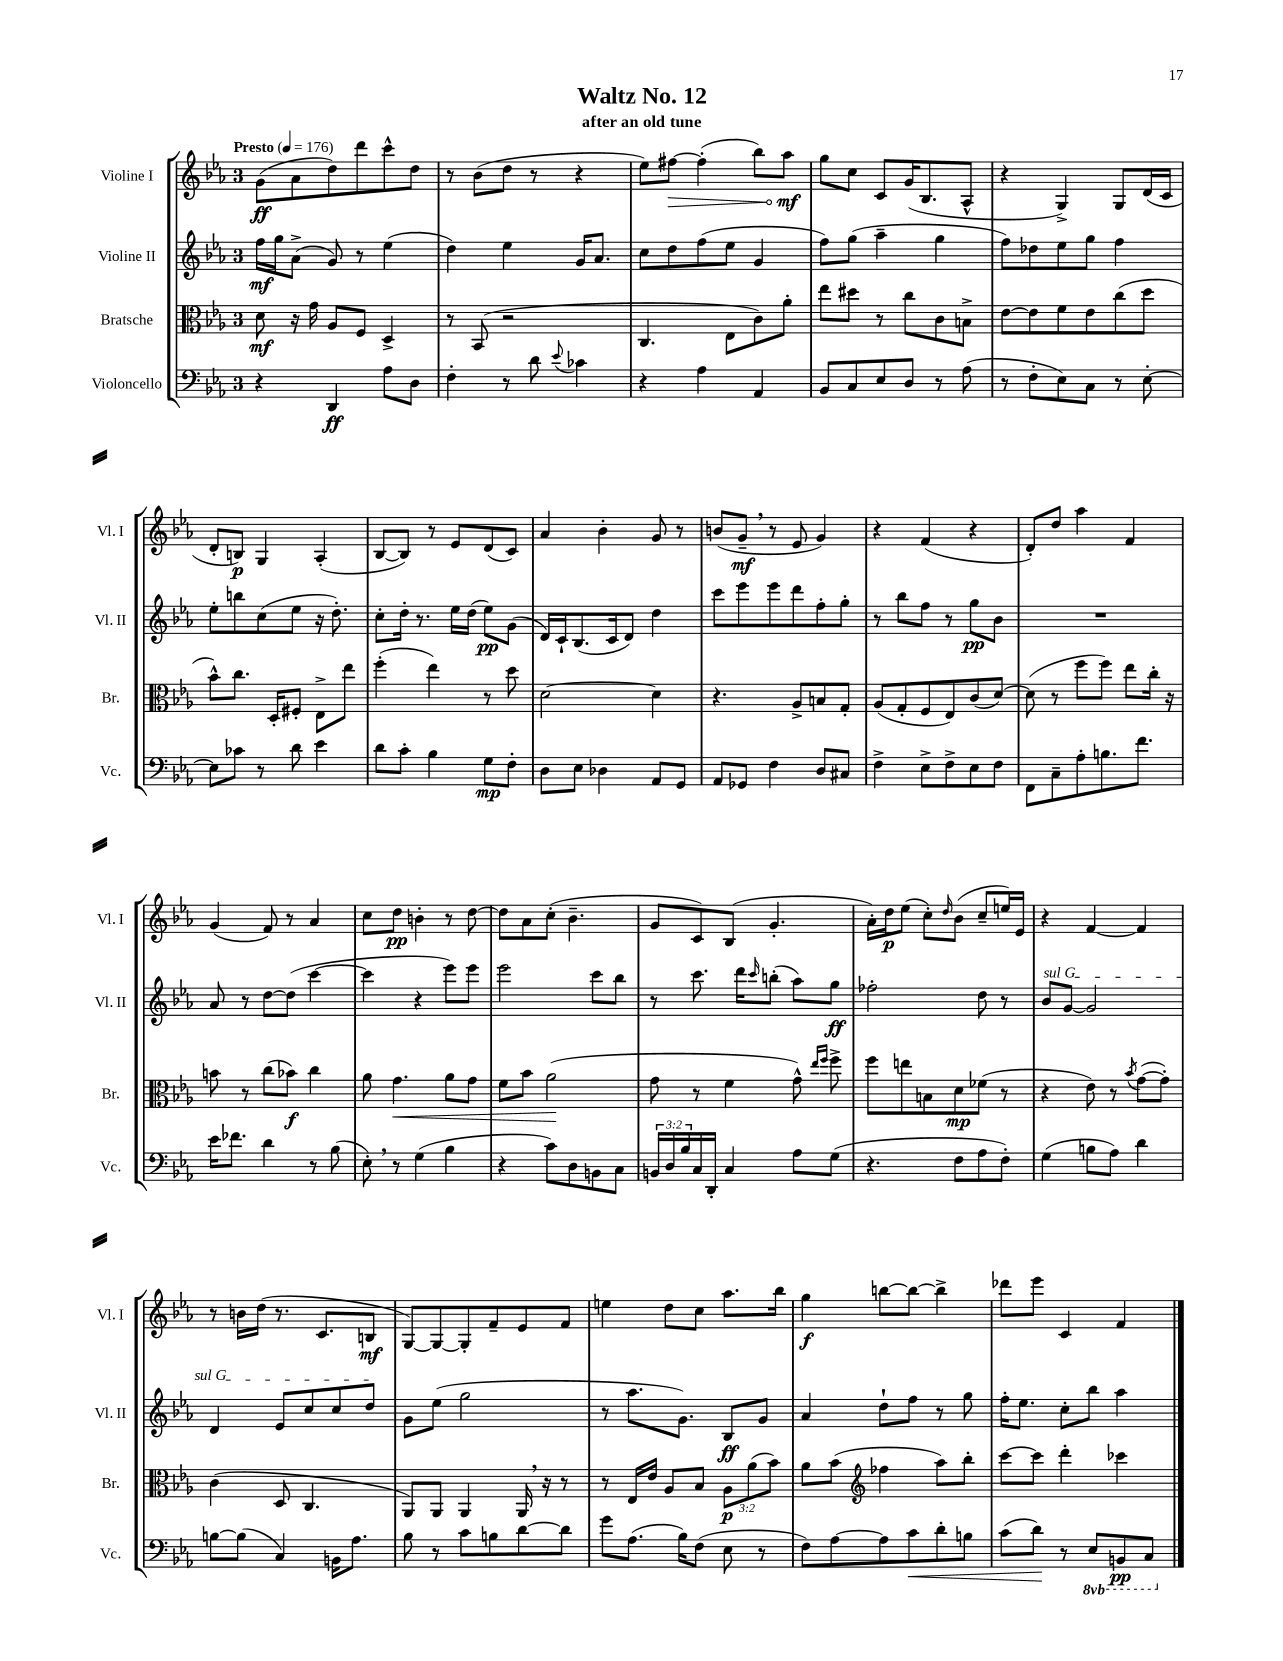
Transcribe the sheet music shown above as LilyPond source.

\header { title = "Waltz No. 12" subtitle = "after an old tune" }
<<
\new StaffGroup <<
\new Staff = "s0" \with { instrumentName = "Violine I" shortInstrumentName = "Vl. I" } {
    \clef treble \key ees \major \once \override Staff.TimeSignature.style = #'single-digit \time 3/4 \tempo "Presto" 4 = 176
    g'8\ff( aes'8 d''8) d'''8 c'''8-^ d''8 |
    r8 bes'8( d''8 r8 r4 |
    ees''8) \once \override Hairpin.circled-tip = ##t fis''8~\> fis''4-.( bes''8) aes''8\mf\! |
    g''8 c''8 c'8 g'16( bes8. aes8-^ |
    r4 g4->) g8 d'16( c'16 |
    d'8-. b8\p) g4 aes4-.( |
    bes8~ bes8) r8 ees'8 d'8( c'8) |
    aes'4 bes'4-. g'8 r8 |
    b'8( g'8--\mf \breathe r8 ees'8 g'4) |
    r4 f'4( r4 |
    d'8-.) d''8 aes''4 f'4 |
    g'4( f'8) r8 aes'4 |
    c''8 d''8\pp b'4-. r8 d''8~ |
    d''8 aes'8 c''8-.( bes'4.-- |
    g'8 c'8) bes8( g'4.-. |
    aes'16-.) d''16\p ees''8( c''8-.) \grace { d''16 } bes'8( c''8-- e''16) ees'16 |
    r4 f'4~ f'4 |
    r8 b'16 d''16( r8. c'8. b8\mf |
    g8~) g8~ g8-. f'8-- ees'8 f'8 |
    e''4 d''8 c''8 aes''8. bes''16 |
    g''4\f b''8~ b''8~ b''4-> |
    des'''8 ees'''8 c'4 f'4 \bar "|." |
}
\new Staff = "s1" \with { instrumentName = "Violine II" shortInstrumentName = "Vl. II" } {
    \clef treble \key ees \major \once \override Staff.TimeSignature.style = #'single-digit \time 3/4
    f''16\mf g''16 aes'8->( g'8) r8 ees''4( |
    d''4) ees''4 g'16 aes'8. |
    c''8 d''8 f''8( ees''8 g'4 |
    f''8) g''8( aes''4-- g''4 |
    f''8) des''8 ees''8 g''8 f''4 |
    ees''8-. b''8 c''8( ees''8 r16 d''8.-.) |
    c''8-. d''16-. r8. ees''16 d''16( ees''8\pp) g'8( |
    d'16) c'16-! bes8.( c'16 d'8) d''4 |
    c'''8 ees'''8 ees'''8 d'''8 f''8-. g''8-. |
    r8 bes''8 f''8 r8 g''8\pp bes'8 |
    R2. |
    aes'8 r8 d''8~ d''8( c'''4~ |
    c'''4 r4 ees'''8) ees'''8 |
    ees'''2 c'''8 bes''8 |
    r8 c'''8. d'''16 \grace { c'''16 } b''8-.( aes''8) g''8\ff |
    fes''2-. d''8 r8 |
    \once \override TextSpanner.bound-details.left.text = \markup { \italic "sul G" } bes'8\startTextSpan g'8~ g'2 |
    d'4 ees'8 c''8 c''8 d''8\stopTextSpan |
    g'8 ees''8( g''2 |
    r8 aes''8. g'8.) bes8\ff g'8 |
    aes'4 d''8-! f''8 r8 g''8 |
    f''16-. ees''8. c''8-. bes''8 aes''4 \bar "|." |
}
\new Staff = "s2" \with { instrumentName = "Bratsche" shortInstrumentName = "Br." } {
    \clef alto \key ees \major \once \override Staff.TimeSignature.style = #'single-digit \time 3/4 \override Staff.TupletNumber.text = #tuplet-number::calc-fraction-text
    d'8\mf r16 g'16 aes8 f8 d4-> |
    r8 bes,8( r2 |
    c4. ees8 c'8) aes'8-. |
    ees''8 dis''8 r8 c''8 c'8 b8-> |
    ees'8~ ees'8 f'8 ees'8 c''8( d''8 |
    bes'8-^) c''8. d16-. fis8-. ees8-> ees''8 |
    f''4-.( ees''4) r8 d''8 |
    d'2~ d'4 |
    r4. aes8-> b8 g8-. |
    aes8( g8-. f8 ees8) c'8( d'8~) |
    d'8( r8 f''8 f''8) ees''8 c''16-. r16 |
    b'8 r8 c''8( bes'8\f) c''4 |
    aes'8 g'4.\< aes'8 g'8 |
    f'8 bes'8 aes'2\!( |
    g'8 r8 f'4 g'8-^) \grace { ees''16 f''16 } f''8-> |
    f''8 e''8 b8 d'8\mp fes'8( r8 |
    r4 ees'8) r8 \acciaccatura { bes'8 } g'8~( g'8-.) |
    c'4( d8 c4. |
    aes,8) aes,8 aes,4 aes,16 \breathe r16 r8 |
    r8 ees16 ees'16 aes8 bes8 \tuplet 3/2 { aes8\p aes'8( bes'8) } |
    aes'8 bes'8( \clef treble fes''4 aes''8) bes''8-. |
    c'''8~ c'''8 d'''4-. ces'''4 \bar "|." |
}
\new Staff = "s3" \with { instrumentName = "Violoncello" shortInstrumentName = "Vc." } {
    \clef bass \key ees \major \once \override Staff.TimeSignature.style = #'single-digit \time 3/4 \override Staff.TupletNumber.text = #tuplet-number::calc-fraction-text \set Staff.ottavationMarkups = #ottavation-simple-ordinals
    r4 d,4\ff aes8 d8 |
    f4-. r8 d'8 \appoggiatura { ees'8 } ces'4 |
    r4 aes4 aes,4 |
    bes,8 c8 ees8 d8 r8 aes8( |
    r8 f8-. ees8) c8 r8 ees8~-. |
    ees8 ces'8 r8 d'8 ees'4 |
    d'8 c'8-. bes4 g8\mp f8-. |
    d8 ees8 des4 aes,8 g,8 |
    aes,8 ges,8 f4 d8 cis8 |
    f4-> ees8-> f8-> ees8 f8 |
    f,8 c8-- aes8-. b8. f'8. |
    ees'16 fes'8. d'4 r8 bes8( |
    ees8-.) \breathe r8 g4( bes4 |
    r4 c'8) d8 b,8 c8 |
    \tuplet 3/2 { b,16 d16 bes16 } c16 d,16-. c4 aes8 g8( |
    r4. f8 aes8 f8-.) |
    g4( b8 aes8) d'4 |
    b8~ b8( c4) b,16 aes8. |
    bes8 r8 c'8 b8 d'8~ d'8 |
    g'8 aes8.( bes16) f8( ees8 r8 |
    f8) aes8~ aes8 c'8\< d'8-. b8 |
    c'8( d'8\!) r8 \ottava #-1 ees,8 b,,8\pp c,8 \ottava #0 \bar "|." |
}
>>
>>
\layout { \context { \Score \remove "Bar_number_engraver" } }
